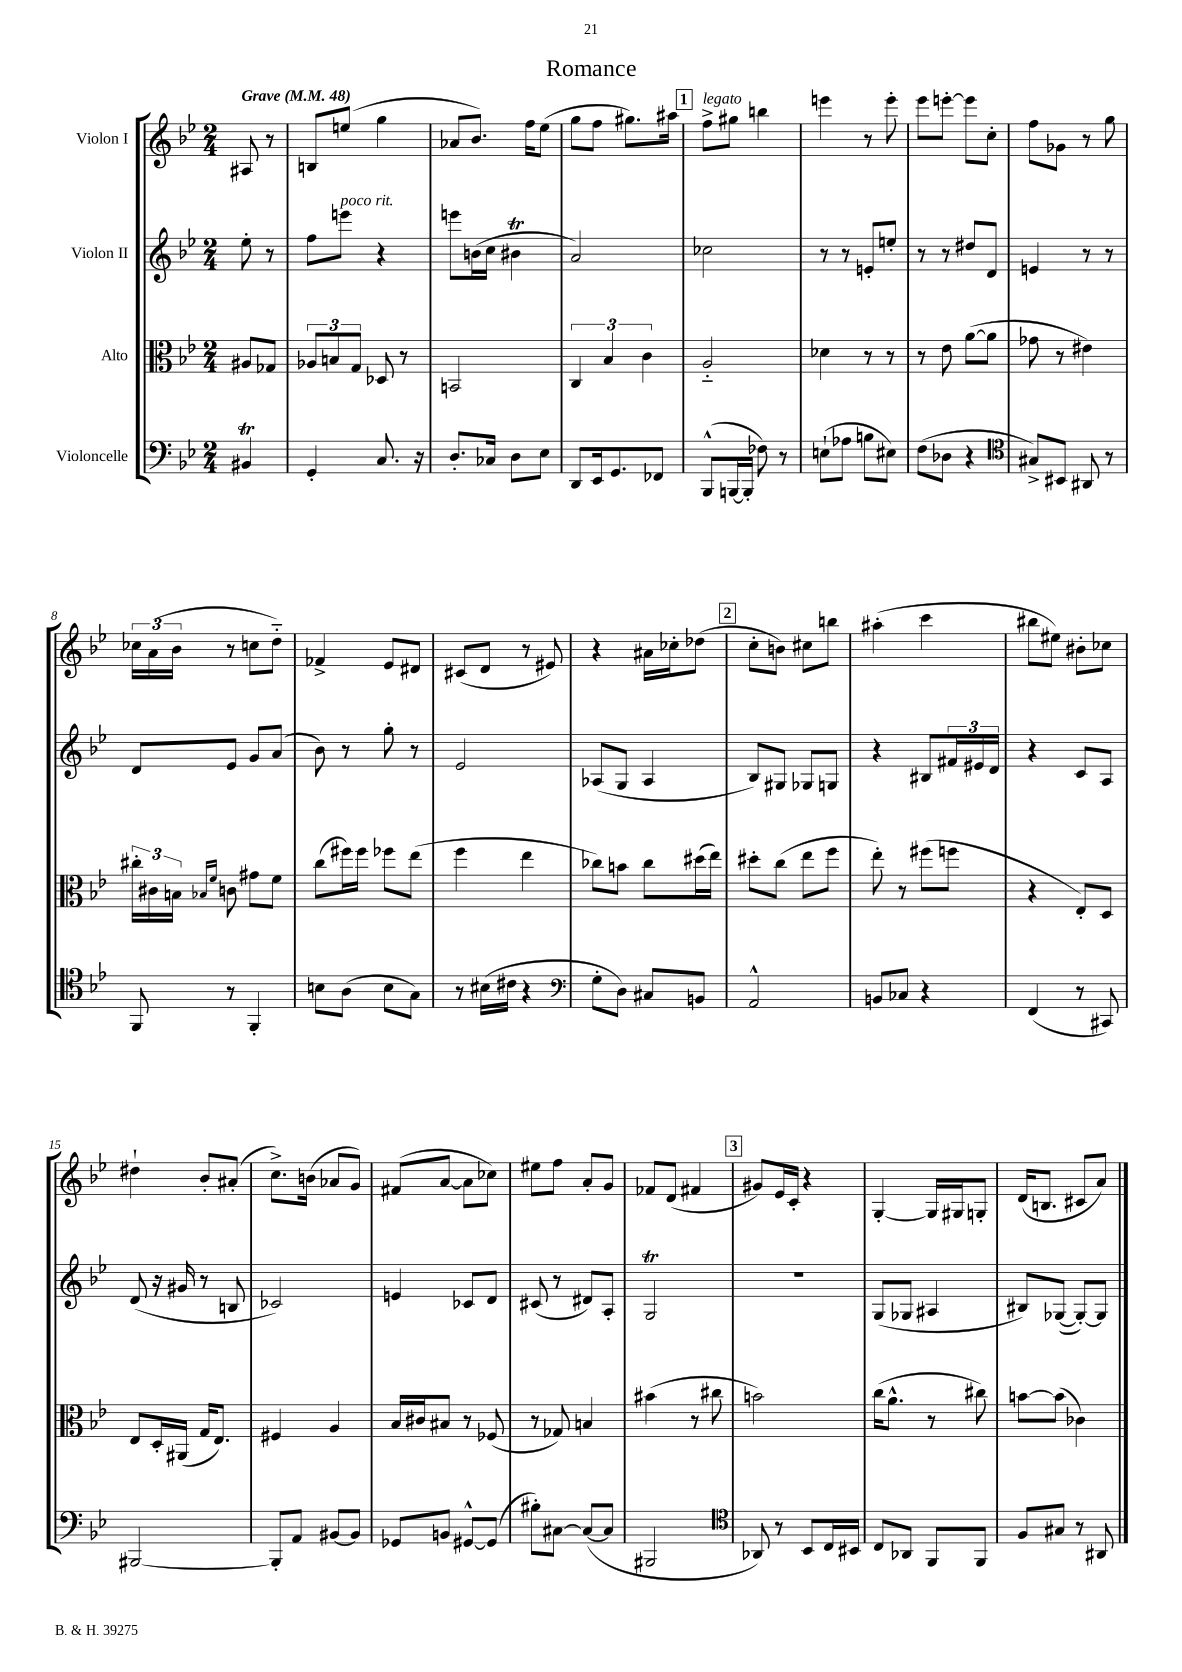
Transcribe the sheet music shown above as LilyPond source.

\header { title = "Romance" }
<<
\new StaffGroup <<
\new Staff = "s0" \with { instrumentName = "Violon I" } {
    \clef treble \key bes \major \numericTimeSignature \time 2/4 \partial 4 \tempo "Grave" 4 = 48
    ais8 r8 |
    b8 e''8( g''4 |
    aes'8 bes'8.) f''16 ees''8( |
    g''8 f''8 gis''8.) ais''16 |
    \mark \markup { \box "1" } f''8->^\markup { \italic "legato" } gis''8 b''4 |
    e'''4 r8 e'''8-. |
    ees'''8 e'''8~-. e'''8 c''8-. |
    f''8 ges'8 r8 g''8 |
    \tuplet 3/2 { ces''16 a'16( bes'16 } r8 c''8 d''8-_) |
    fes'4-> ees'8 dis'8 |
    cis'8( d'8 r8 eis'8) |
    r4 ais'16 ces''16-. des''8( |
    \mark \markup { \box "2" } c''8-. b'8) cis''8 b''8 |
    ais''4-.( c'''4 |
    bis''8 eis''8) bis'8-. ces''8 |
    dis''4-! bes'8-. ais'8-.( |
    c''8.->) b'16( aes'8 g'8) |
    fis'8( a'8~ a'8 ces''8) |
    eis''8 f''8 a'8-. g'8 |
    fes'8 d'8( fis'4 |
    \mark \markup { \box "3" } gis'8) ees'16 c'16-. r4 |
    g4~-. g16 gis16 g8-. |
    d'16( b8. cis'8 a'8) \bar "|." |
}
\new Staff = "s1" \with { instrumentName = "Violon II" } {
    \clef treble \key bes \major \numericTimeSignature \time 2/4 \partial 4
    ees''8-. r8 |
    f''8 e'''8^\markup { \italic "poco rit." } r4 |
    e'''8 b'16( c''16 bis'4\trill |
    a'2) |
    \mark \markup { \box "1" } ces''2 |
    r8 r8 e'8-. e''8-. |
    r8 r8 dis''8 d'8 |
    e'4 r8 r8 |
    d'8 ees'8 g'8 a'8( |
    bes'8) r8 g''8-. r8 |
    ees'2 |
    aes8( g8 aes4 |
    \mark \markup { \box "2" } bes8) gis8 ges8 g8 |
    r4 bis8 \tuplet 3/2 { fis'16 eis'16 d'16 } |
    r4 c'8 a8 |
    d'8( r16 gis'16 r8 b8 |
    ces'2) |
    e'4 ces'8 d'8 |
    cis'8( r8 dis'8) a8-. |
    g2\trill |
    \mark \markup { \box "3" } R2 |
    g8( ges8 ais4 |
    bis8) ges8~( ges8~-.) ges8 \bar "|." |
}
\new Staff = "s2" \with { instrumentName = "Alto" } {
    \clef alto \key bes \major \numericTimeSignature \time 2/4 \partial 4
    ais8 ges8 |
    \tuplet 3/2 { aes8 b8 g8 } des8 r8 |
    b,2 |
    \tuplet 3/2 { c4 bes4 c'4 } |
    \mark \markup { \box "1" } a2-_ |
    des'4 r8 r8 |
    r8 ees'8 a'8~( a'8 |
    ges'8 r8 eis'4) |
    \tuplet 3/2 { cis''16-. cis'16 b16 } \grace { bes16 f'16 } c'8 gis'8 f'8 |
    c''8( fis''16) fis''16 fes''8 ees''8( |
    f''4 ees''4 |
    ces''8) b'8 ces''8 dis''16( ees''16) |
    \mark \markup { \box "2" } dis''8-. c''8( ees''8 f''8 |
    ees''8-.) r8 fis''8( f''8 |
    r4 ees8-.) d8 |
    ees8 d16-. ais,16( g16 ees8.) |
    fis4 a4 |
    bes16 cis'16 bis8 r8 fes8( |
    r8 ges8) b4 |
    bis'4( r8 cis''8 |
    \mark \markup { \box "3" } b'2) |
    c''16( a'8.-^ r8 cis''8) |
    b'8~ b'8( ces'4) \bar "|." |
}
\new Staff = "s3" \with { instrumentName = "Violoncelle" } {
    \clef bass \key bes \major \numericTimeSignature \time 2/4 \partial 4
    bis,4\trill |
    g,4-. c8. r16 |
    d8.-. ces16 d8 ees8 |
    d,8 ees,16 g,8. fes,8 |
    \mark \markup { \box "1" } bes,,8-^( b,,16~ b,,16-. fes8) r8 |
    e8-!( aes8 b8 eis8) |
    f8( des8 r4 |
    \clef tenor gis8->) bis,8 ais,8 r8 |
    f,8 r8 f,4-. |
    b8 a8( b8 g8) |
    r8 bis16( cis'16 r4 |
    \clef bass g8-. d8) cis8 b,8 |
    \mark \markup { \box "2" } a,2-^ |
    b,8 ces8 r4 |
    f,4( r8 cis,8) |
    bis,,2~ |
    bis,,8-. a,8 bis,8~ bis,8 |
    ges,8 b,8 gis,8~-^ gis,8( |
    bis8-.) cis8~ cis8~( cis8 |
    bis,,2 |
    \mark \markup { \box "3" } \clef tenor aes,8) r8 bes,8 c16 bis,16 |
    c8 aes,8 f,8 f,8 |
    f8 gis8 r8 ais,8 \bar "|." |
}
>>
>>
